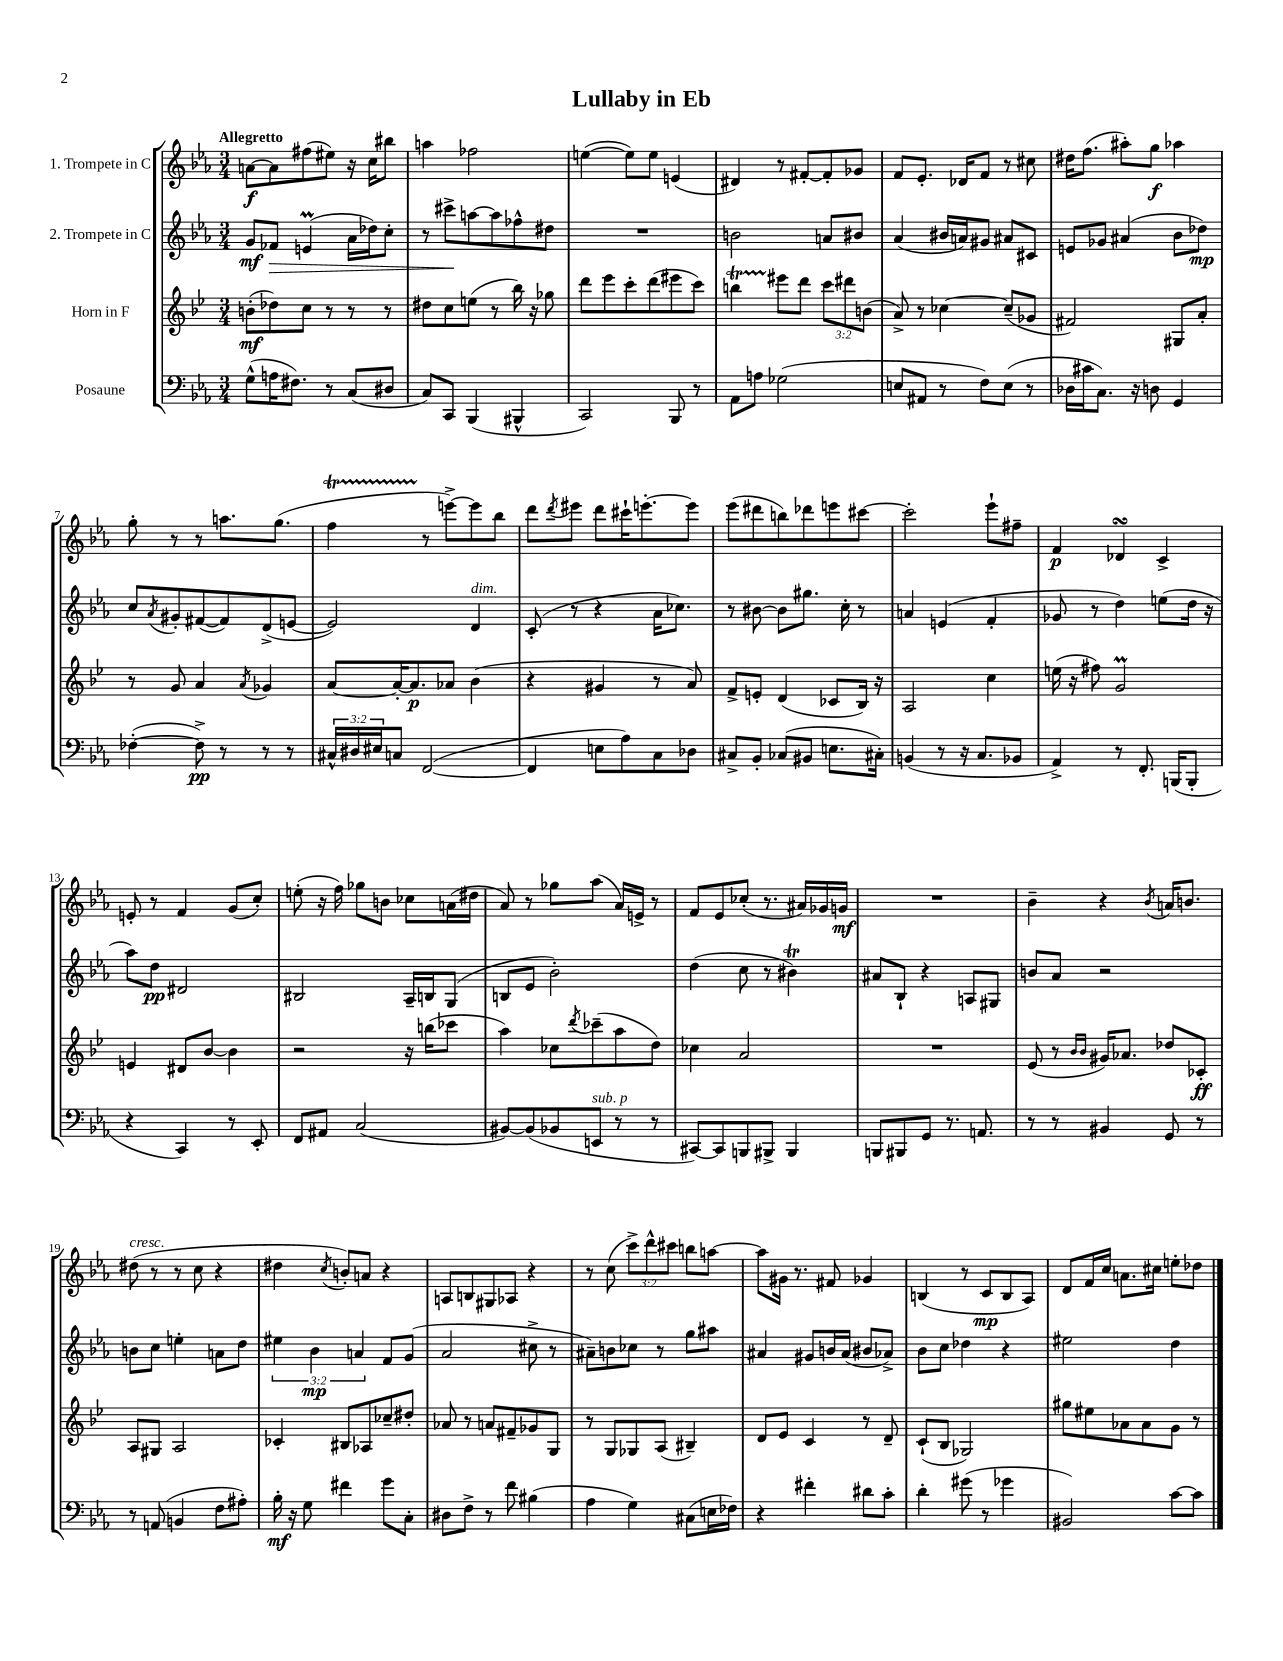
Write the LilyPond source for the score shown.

\header { title = "Lullaby in Eb" }
<<
\new StaffGroup <<
\new Staff = "s0" \with { instrumentName = "1. Trompete in C" } {
    \clef treble \key ees \major \numericTimeSignature \time 3/4 \override Staff.TupletNumber.text = #tuplet-number::calc-fraction-text \tempo "Allegretto"
    a'8~\f a'8 fis''8( eis''8) r16 c''16 bis''8 |
    a''4 fes''2 |
    e''4~( e''8) e''8 e'4( |
    dis'4) r8 fis'8~-. fis'8-. ges'8 |
    f'8 ees'8.-. des'16 f'8 r8 cis''8 |
    dis''16 f''8.( ais''8-.) g''8\f aes''4 |
    g''8-. r8 r8 a''8. g''8.( |
    f''4\startTrillSpan r8\stopTrillSpan e'''8~->) e'''8 bes''8 |
    d'''8 \acciaccatura { d'''8 } eis'''8 d'''8 cis'''16-! e'''8.~-. e'''8 |
    ees'''8( dis'''8 b''8) des'''8 e'''8 cis'''8~ |
    cis'''2-. ees'''8-! fis''8-- |
    f'4\p des'4\turn c'4-> |
    e'8-. r8 f'4 g'8( c''8-.) |
    e''8-.( r16 f''16) ges''8 b'8 ces''8 a'16( dis''16 |
    aes'8) r8 ges''8 aes''8( aes'16) e'16-> r8 |
    f'8 ees'8 ces''8-.( r8. ais'16) ges'16 g'16\mf |
    R2. |
    bes'4-- r4 \acciaccatura { bes'8 } a'16 b'8. |
    dis''8^\markup { \italic "cresc." }( r8 r8 c''8 r4 |
    dis''4 \acciaccatura { c''8 } b'8-.) a'8 r4 |
    a8 b8 gis8 aes8 r4 |
    r8 c''8( \tuplet 3/2 { c'''8->) d'''8-^ cis'''8 } b''8 a''8~ |
    a''8 gis'16 r8. fis'8 ges'4 |
    b4( r8 c'8\mp b8 aes8) |
    d'8 f'16 c''16 a'8. cis''16 e''8-. des''8 \bar "|." |
}
\new Staff = "s1" \with { instrumentName = "2. Trompete in C" } {
    \clef treble \key ees \major \numericTimeSignature \time 3/4 \override Staff.TupletNumber.text = #tuplet-number::calc-fraction-text
    g'8\mf fes'8\> e'4\prall( aes'16 des''16) c''8-. |
    r8 cis'''8->\! a''8~ a''8 fes''8-^ dis''8 |
    R2. |
    b'2 a'8 bis'8 |
    aes'4( bis'16 a'16) gis'8 ais'8 cis'8 |
    e'8 ges'8 ais'4( bes'8 des''8\mp) |
    c''8 \acciaccatura { aes'8 } gis'8-. fis'8~( fis'8) d'8->( e'8~ |
    e'2) d'4^\markup { \italic "dim." } |
    c'8-.( r8 r4 aes'16 ces''8.) |
    r8 bis'8~ bis'8 gis''8. c''16-. r8 |
    a'4 e'4( f'4-. |
    ges'8 r8 d''4) e''8( d''16 r16 |
    aes''8) d''8\pp dis'2 |
    bis2 aes16-- b16 g8( |
    b8 ees'8 bes'2-.) |
    d''4( c''8 r8 bis'4\trill) |
    ais'8 bes8-! r4 a8 gis8 |
    b'8 aes'8 r2 |
    b'8 c''8 e''4-. a'8 d''8 |
    \tuplet 3/2 { eis''4 bes'4\mp a'4 } f'8 g'8( |
    aes'2 cis''8-> r8 |
    ais'8--) b'8 ces''8 r8 g''8 ais''8 |
    ais'4 gis'8 b'16 ais'16( bis'8 aes'8->) |
    bes'8 c''8 des''4 r4 |
    eis''2 d''4 \bar "|." |
}
\new Staff = "s2" \with { instrumentName = "Horn in F" } {
    \clef treble \key bes \major \numericTimeSignature \time 3/4 \override Staff.TupletNumber.text = #tuplet-number::calc-fraction-text
    b'8-.\mf( des''8) c''8 r8 r8 r8 |
    dis''8 c''8 e''8( r8 bes''16) r16 ges''8 |
    d'''8 ees'''8 c'''8-. d'''8( eis'''8 c'''8) |
    b''4\startTrillSpan eis'''8\stopTrillSpan d'''8 \tuplet 3/2 { c'''8 dis'''8 b'8( } |
    a'8->) r8 ces''4~ ces''8--( ges'8 |
    fis'2) gis8 a'8-. |
    r8 g'8 a'4 \acciaccatura { a'8 } ges'4 |
    a'8~ a'16~-. a'8.\p aes'8 bes'4( |
    r4 gis'4 r8 a'8) |
    f'8-> e'8-. d'4( ces'8 bes16) r16 |
    a2 c''4 |
    e''16( r16 fis''8) g'2\prall |
    e'4 dis'8 bes'8~ bes'4 |
    r2 r16 b''16( ces'''8 |
    a''4) ces''8 \acciaccatura { d'''8 } ces'''8--( a''8 d''8) |
    ces''4 a'2 |
    R2. |
    ees'8( r8 \grace { bes'16 bes'16 } gis'16) aes'8. des''8 ces'8-.\ff |
    a8 gis8 a2 |
    ces'4-. bis8 aes8 ces''8-- dis''8-. |
    aes'8 r8 a'8 fis'8-- ges'8 g8 |
    r8 g8 ges8 a8( bis4--) |
    d'8 ees'8 c'4 r8 d'8-- |
    c'8-!( bes8 ges2) |
    gis''8 eis''8 aes'8 aes'8 g'8 r8 \bar "|." |
}
\new Staff = "s3" \with { instrumentName = "Posaune" } {
    \clef bass \key ees \major \numericTimeSignature \time 3/4 \override Staff.TupletNumber.text = #tuplet-number::calc-fraction-text
    g8-^( a16 fis8.) r8 c8( dis8 |
    c8) c,8 bes,,4( bis,,4-^ |
    c,2) bes,,8 r8 |
    aes,8 a8 ges2( |
    e8 ais,8 r8 f8) e8( r8 |
    des16 cis'16 c8.) r16 d8 g,4 |
    fes4~-.( fes8->\pp) r8 r8 r8 |
    \tuplet 3/2 { cis16-^ dis16 eis16 } c8 f,2~( |
    f,4 e8 aes8) c8 des8 |
    cis8-> bes,8-. ces8( bis,8 e8. cis16-.) |
    b,4( r8 r16 c8. bes,8 |
    aes,4->) r8 f,8.-. b,,16( b,,8-. |
    r4 c,4) r8 ees,8-. |
    f,8 ais,8 c2( |
    bis,8~) bis,8( bes,8 e,8^\markup { \italic "sub. p" } r8 r8 |
    cis,8~) cis,8 b,,8 bis,,8-> bis,,4 |
    b,,8 bis,,8 g,8 r8. a,8. |
    r8 r8 bis,4 g,8 r8 |
    r8 a,8( b,4 f8 ais8-.) |
    bes16-.\mf r16 g8 fis'4 g'8 c8-. |
    dis8 f8-> r8 f'8 bis4( |
    aes4 g4) cis8( e16 fes16) |
    r4 fis'4-. dis'8 c'8-. |
    d'4-. gis'8( r8 ges'4 |
    bis,2) c'8~ c'8 \bar "|." |
}
>>
>>
